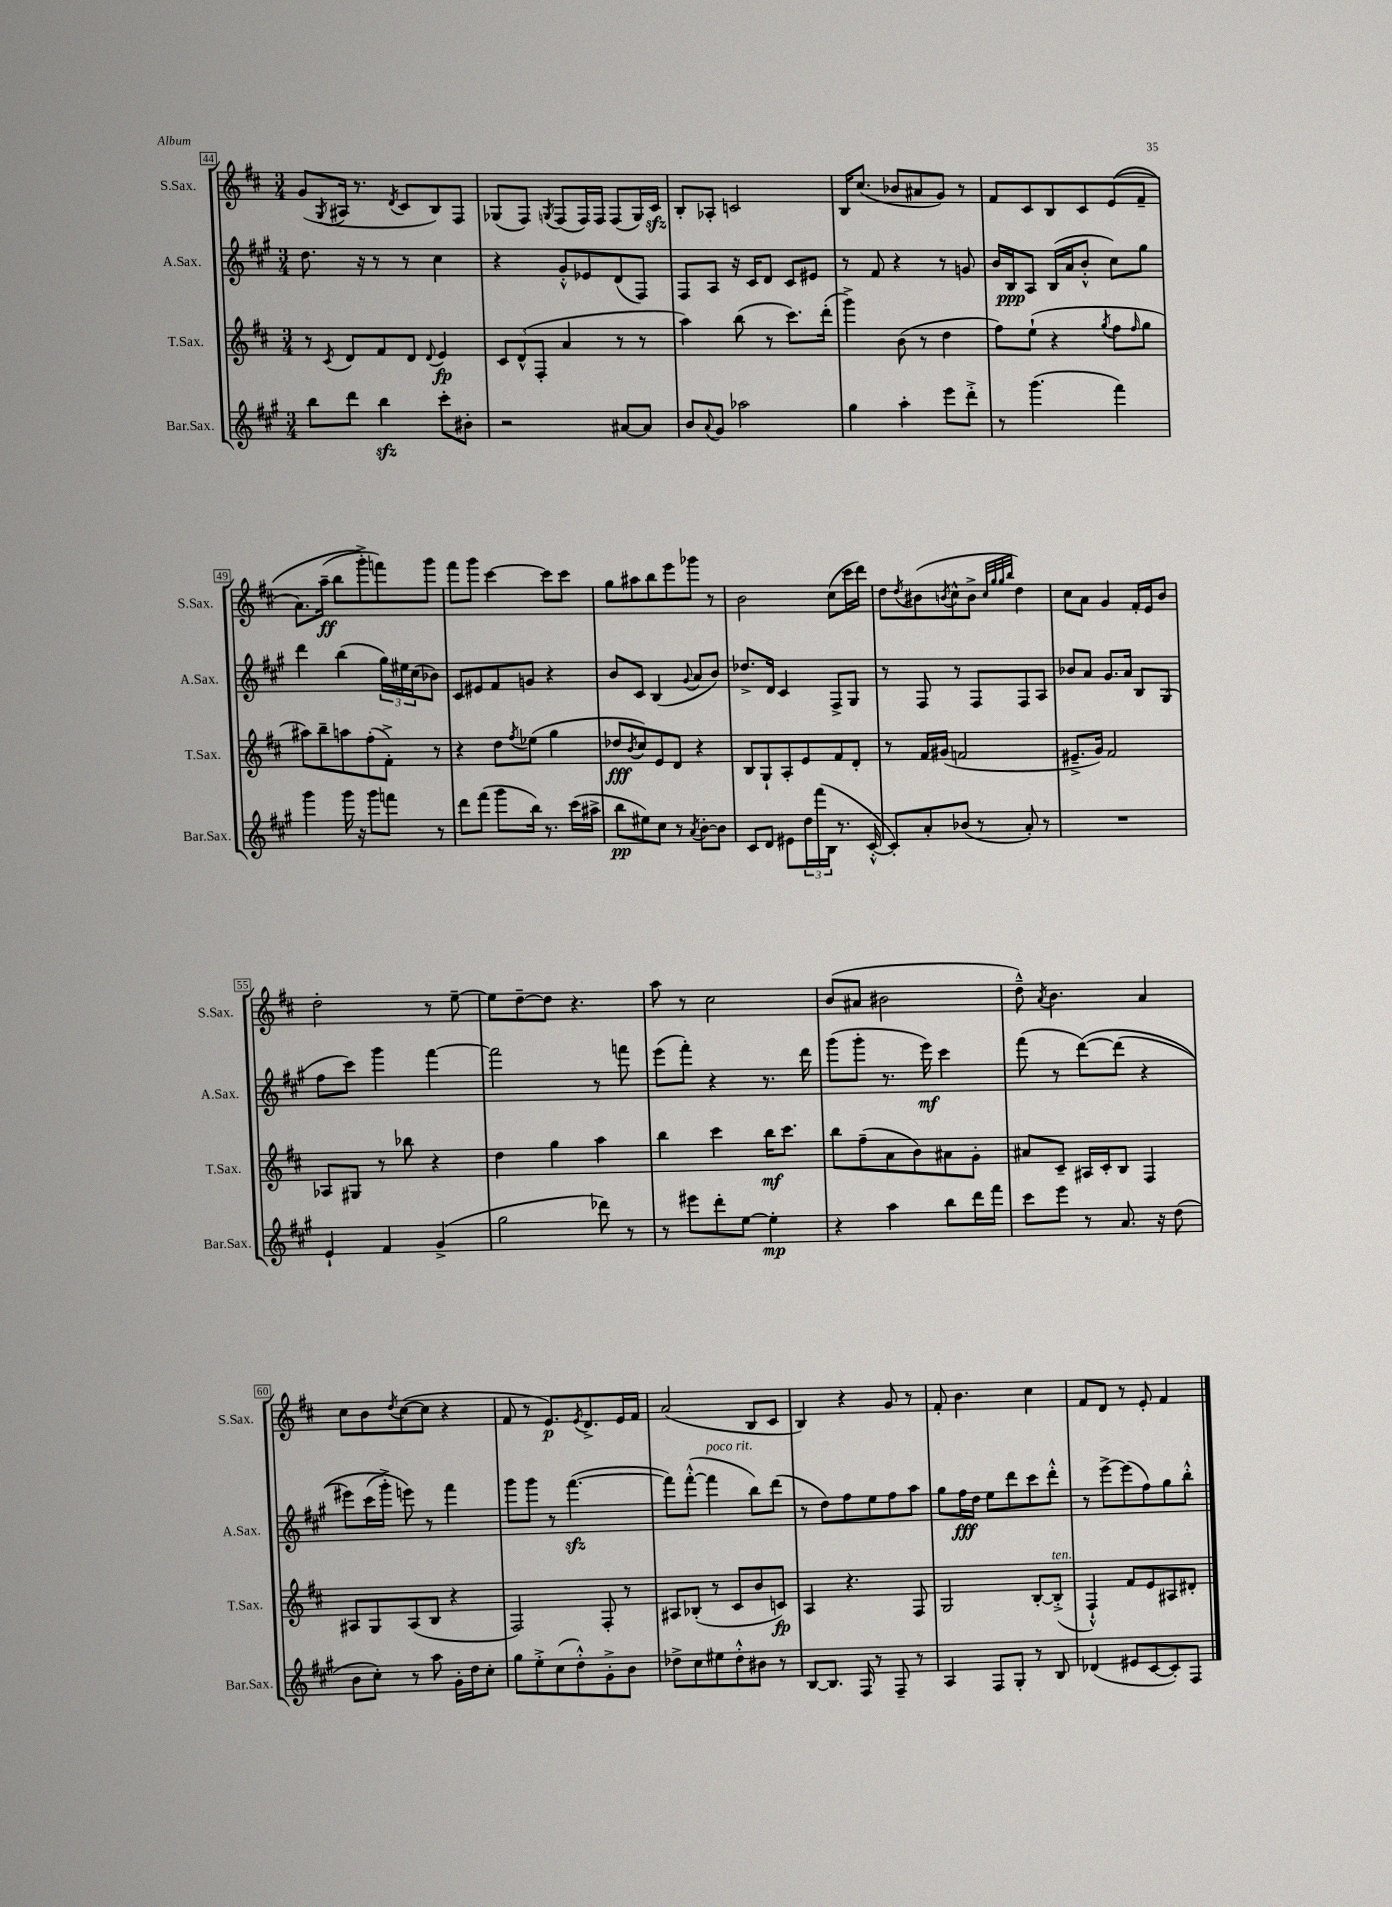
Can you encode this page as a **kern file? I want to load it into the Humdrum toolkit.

**kern	**kern	**kern	**kern
*staff4	*staff3	*staff2	*staff1
*clefG2	*clefG2	*clefG2	*clefG2
*k[f#c#g#]	*k[f#c#]	*k[f#c#g#]	*k[f#c#]
*M3/4	*M3/4	*M3/4	*M3/4
8bb	8r	8.dd	(8g
.	8qc#	.	8qG
8ddd	8d	.	16A#
.	.	16r	8.r
4bb	8f#	8r	.
.	.	.	8qd
.	8d	8r	8c#
.	8qqd	.	.
8ccc#'	4e	4cc#	8B)
8b#'	.	.	8F#
=	=	=	=
2r	12c#	4r	(8G-
.	(12d^^	.	.
.	.	.	8F#)
.	12F#'	.	.
.	.	.	8qG
.	4a	8g#'^^	(8F#
.	.	8e-	16F#)
.	.	.	16F#
[8a#	8r	(8d	(8F#
8a#]	8r	8F#)	16G)
.	.	.	16c#
=	=	=	=
8b	4aa)	8F#	8B'
8qqa	.	.	.
8g#	.	8A	8A-'
2aa-	(8bb	16r	2c
.	.	16c#	.
.	8r	8d	.
.	8.ccc#)	8c#	.
.	.	8e#	.
.	(16ddd'	.	.
=	=	=	=
4gg#	4ggg^)	8r	16B
.	.	.	(8.cc#
.	.	8f#	.
4aa'	(8b	4r	8b-
.	8r	.	8a#
8eee	4dd	8r	8g)
8ddd'^	.	8g	8r
=	=	=	=
8r	8ff#)	16b	8f#
.	.	16B	.
(4.ggg#	(8ee`	8A	8c#
.	4r	(16B	8B
.	.	16a	.
.	.	8b'^^	8c#
.	8qgg	.	.
4fff#)	8ff#	8cc#)	&((8e
.	16qqff#	.	.
.	8gg	8gg#	8f#~
=	=	=	=
4ggg#	8aa#)	4ddd	8.a)
.	8bb~	.	.
.	.	.	(16aa~
16ggg#	8aa	(4bb	8bb
16r	.	.	.
8ggg#	(8ff#'	.	8ggg'^&)
8fff	8f#'^)	24gg#)	8fff)
.	.	24ee#	.
.	.	(24cc#	.
8r	8r	8b-)	8ggg
=	=	=	=
8ddd	4r	8c#	8fff#
(8fff#	.	8e#	8ggg
8ggg#	8dd	8f#	[4ccc#
.	8qff#	.	.
16bb)	(8ee-	8g	.
8.r	.	.	.
.	4gg	4r	8ccc#]
(16ccc#	.	.	8ccc#
16aa#^	.	.	.
=	=	=	=
8bb	8dd-	8b	8gg
.	8qb	.	.
8ee#)	8cc#)	8c#	8aa#
8cc#	8e	(4B	8bb
8r	8d	.	8eee
8qa	.	8qqg#	.
[8b'	4r	8a	8ggg-
8b]	.	8b)	8r
=	=	=	=
8c#	8B	8.dd-^	2b
8d	8G`	.	.
.	.	16d	.
8e#	8A'	4c#	.
24dd	8e	.	.
(24fff#	.	.	.
24B	.	.	.
8.r	8f#	8F#^	(8cc#
.	8d'	8G#	16ccc#
[16c#'^^	.	.	16ddd)
=	=	=	=
8c#'])	8r	8r	8dd
.	.	.	8qdd
8a'	16f#	8F#	(8b#
.	(16g#	.	.
.	.	.	8qb
(8b-	2f	8r	8cc#^^
8r	.	8F#	8b^
.	.	.	32qqcc#
.	.	.	32qqgg
.	.	.	32qqgg
.	.	.	32qqbb
8a')	.	8F#	4dd)
8r	.	8A	.
=	=	=	=
2.r	8.e#~^	8b-	8cc#
.	.	8a	8a
.	16g)	.	.
.	2f#	8.g#	4g
.	.	16a	.
.	.	8B	16f#'
.	.	.	16e
.	.	(8G#	8b
=	=	=	=
4e`	8A-	8ff#	2dd'
.	8G#	8ccc#)	.
4f#	8r	4ggg#	.
.	8bb-	.	.
(4g#^	4r	[4fff#	8r
.	.	.	[8ee~
=	=	=	=
2gg#	4dd	2fff#]	8ee]
.	.	.	[8dd~
.	4gg	.	8dd]
.	.	.	4.r
8ddd-)	4aa	8r	.
8r	.	8fff	.
=	=	=	=
8r	4bb	(8eee	8aa
8eee#	.	8fff#')	8r
8ddd'	4ccc#	4r	2cc#
[8ee	.	.	.
4ee']	16bb	8.r	.
.	8.ccc#	.	.
.	.	16ddd	.
=	=	=	=
4r	8bb	(8ggg#	(8b
.	(8ff#~	8ggg#'	8a#
4aa	8a	8.r	2b#
.	8b)	.	.
.	.	16eee)	.
8bb	8a#	4ccc#	.
16ddd	8g'	.	.
16fff#	.	.	.
=	=	=	=
8ccc#	8a#	(8fff#	8dd~^^)
.	.	.	8qa
8eee	8c#~	8r	4.b
8r	16A#	&([8ddd)	.
.	16c#'	.	.
8.a	8B	(8ddd]	.
.	4F#	4r	4a
16r	.	.	.
(8dd	.	.	.
=	=	=	=
8b	8A#	8eee#)	8cc#
8cc#')	8G	(16ccc#	8b
.	.	16ggg#'^)	.
.	.	.	8qdd
8r	(8A#	8eee&)	([8cc#
8aa	8B	8r	8cc#]
16g#'	4r	4fff#	4r
16dd	.	.	.
8cc#'	.	.	.
=	=	=	=
8gg#	2F#)	8ggg#	8f#
8ee'^	.	8ggg#	8r
(8cc#	.	8r	8.e)
8dd'^^)	.	([4.fff#	.
.	.	.	8qe
.	.	.	8.d^
8g#'^	8F#'	.	.
8b	8r	.	16e
.	.	.	16f#
=	=	=	=
8dd-^	8A#	8fff#])	(2a
8cc#	(8B-'	([8fff#'^^	.
8ee#	8r	4fff#]	.
8dd-'^^	8c#	.	.
8b#	8b	8bb)	8B
8r	8c)	(8ddd	8c#
=	=	=	=
[8B	4A	8r	4B)
8.B]	.	8dd)	.
.	4.r	8ff#	4r
16F#	.	.	.
8r	.	8ee	.
8F#~	.	8ff#	8g
8r	8F#	8aa	8r
=	=	=	=
4A	2G	8gg#	8f#'
.	.	16ff#	4.b
.	.	16dd	.
8F#	.	8ee	.
8G#'	.	8ddd	.
8r	[8B'	8ccc#	4cc#
8B	(8B'^]	8ddd'^^	.
=	=	=	=
(4d-	4F#`^^)	8r	8f#
.	.	[8eee^	8d
8e#	8f#	(8eee]	8r
[8c#	8e	8ff#)	8e'
8c#'])	8A#	8gg#	4f#
8F#	8d#'	8bb'^^	.
==	==	==	==
*-	*-	*-	*-
